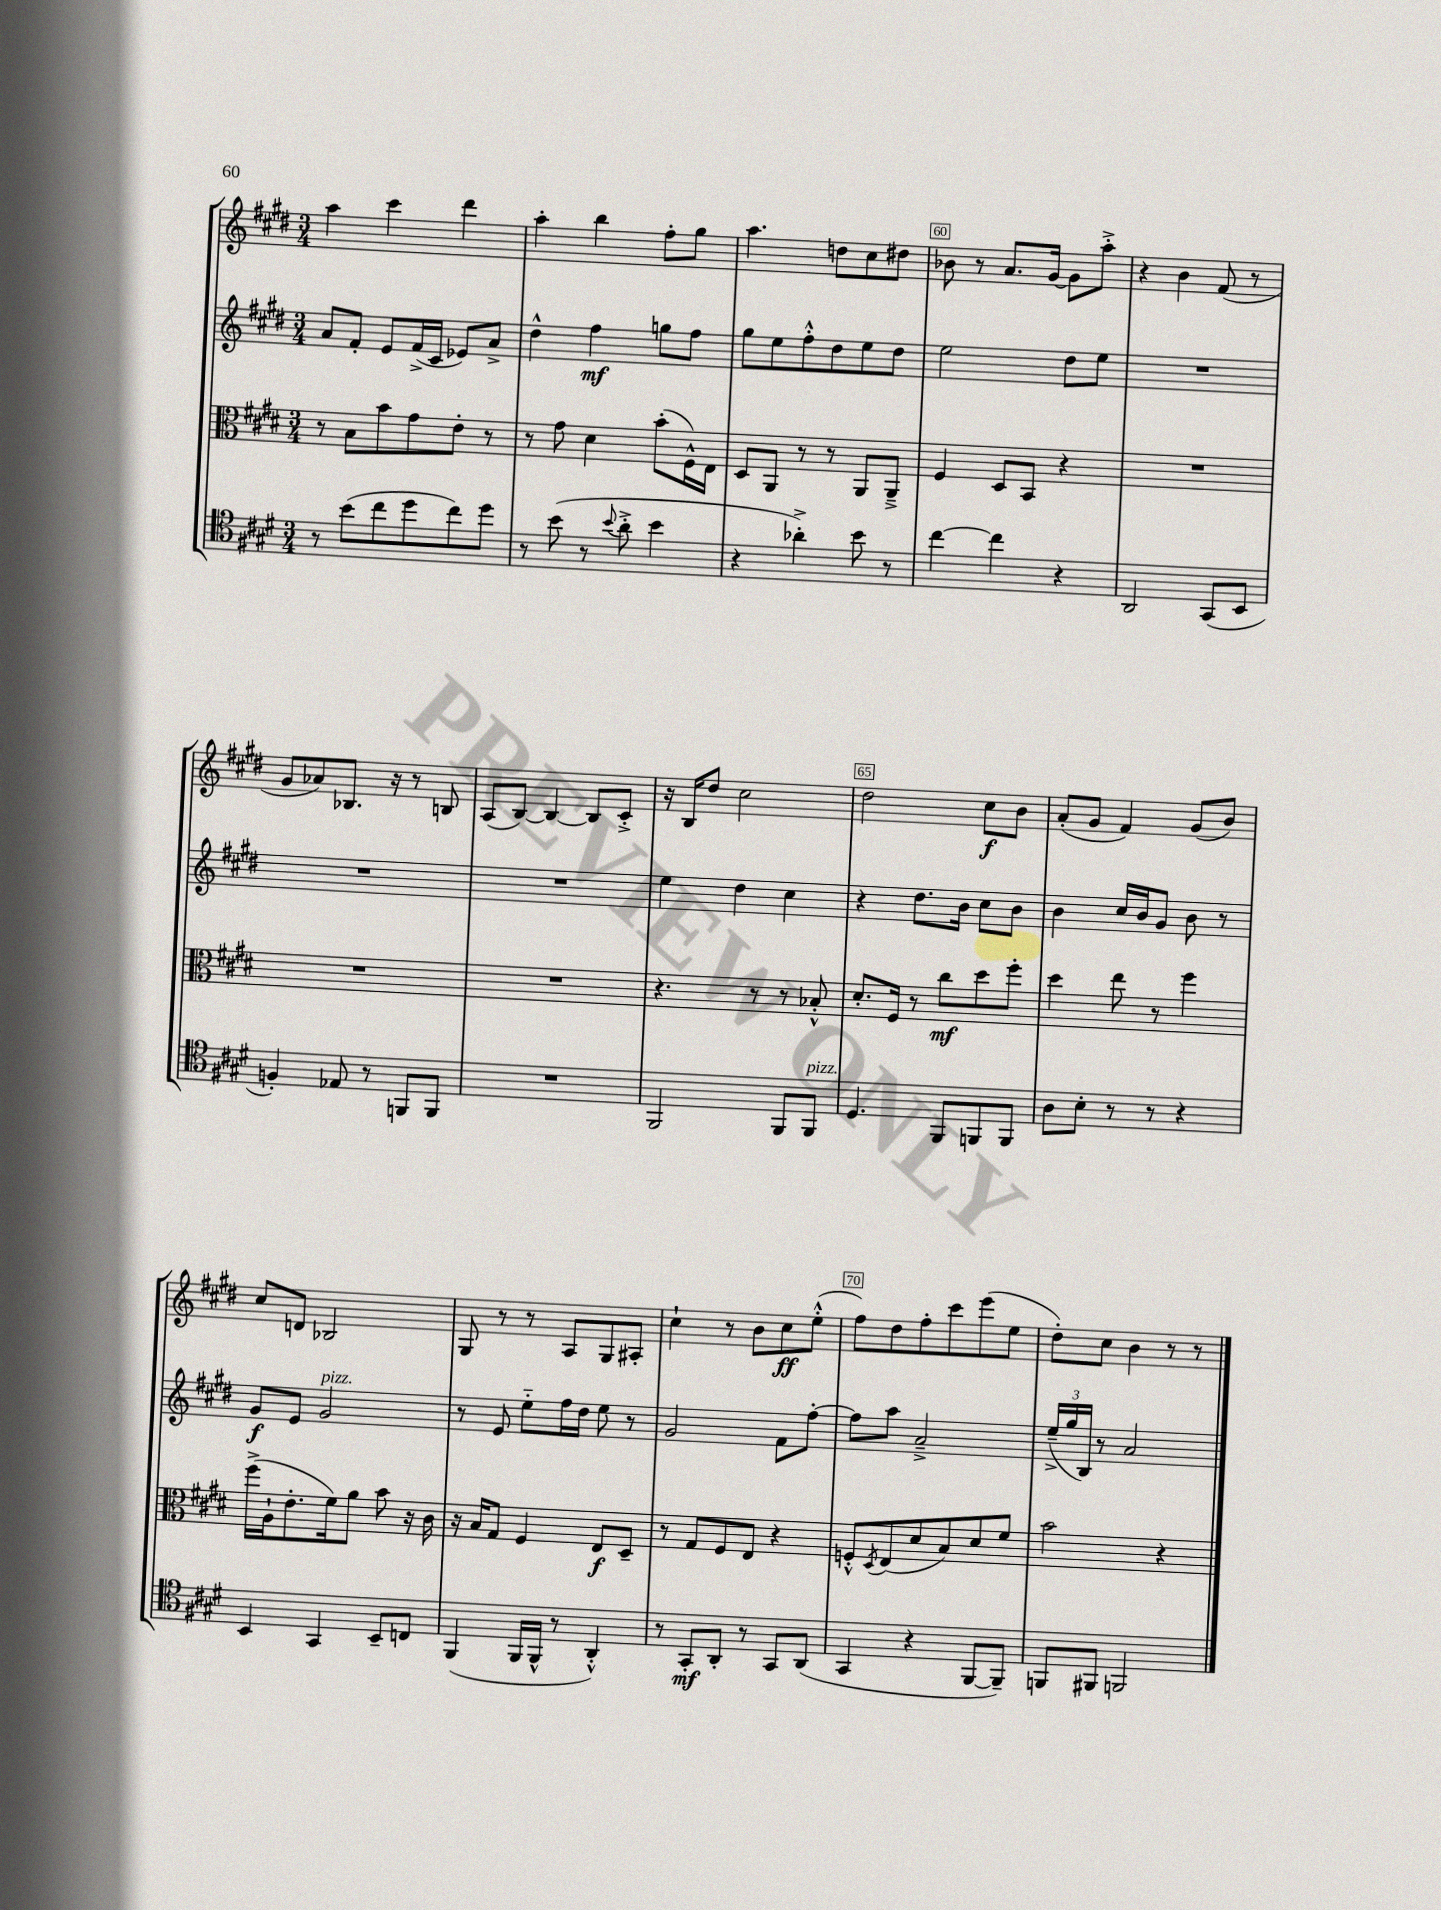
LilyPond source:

<<
\new StaffGroup <<
\new Staff = "s0" {
    \clef treble \key e \major \numericTimeSignature \time 3/4
    a''4 cis'''4 dis'''4 |
    a''4-. b''4 fis''8-. gis''8 |
    a''4. d''8 cis''8 dis''8 |
    bes'8 r8 a'8. gis'16~ gis'8 a''8-.-> |
    r4 b'4 fis'8( r8 |
    gis'8 aes'8) bes8. r16 r8 b8 |
    a8( b8~) b4~ b8 cis'8-.-> |
    r16 b16 dis''8 cis''2 |
    dis''2 cis''8\f b'8 |
    a'8-.( gis'8 fis'4) gis'8( b'8) |
    cis''8 d'8 bes2 |
    gis8 r8 r8 a8 gis8 ais8-. |
    cis''4-! r8 b'8 cis''8\ff e''8-.-^( |
    fis''8) dis''8 fis''8-. cis'''8 e'''8( e''8 |
    dis''8-.) cis''8 b'4 r8 r8 \bar "|." |
}
\new Staff = "s1" {
    \clef treble \key e \major \numericTimeSignature \time 3/4
    a'8 fis'8-. e'8 fis'16->( cis'16 ees'8) a'8-> |
    dis''4-^ fis''4\mf g''8 fis''8 |
    gis''8 e''8 fis''8-.-^ dis''8 e''8 dis''8 |
    e''2 dis''8 e''8 |
    R2. |
    R2. |
    R2. |
    e''4 dis''4 cis''4 |
    r4 dis''8. b'16 cis''8 b'8 |
    b'4 cis''16 b'16 gis'8 b'8 r8 |
    gis'8\f e'8 gis'2^\markup { \italic "pizz." } |
    r8 e'8 e''8-_ fis''16 dis''16 e''8 r8 |
    gis'2 fis'8 fis''8~-. |
    fis''8 a''8 a'2---> |
    \tuplet 3/2 { e''16--->( gis''16 b16) } r8 a'2 \bar "|." |
}
\new Staff = "s2" {
    \clef alto \key e \major \numericTimeSignature \time 3/4
    r8 b8 b'8 gis'8 e'8-. r8 |
    r8 gis'8 dis'4 b'8-.( fis16-^) e16 |
    dis8 a,8 r8 r8 a,8 a,8---> |
    fis4 dis8 b,8 r4 |
    R2. |
    R2. |
    R2. |
    r4. r8 r8 bes8-.-^ |
    dis'8.-. fis16 r8 cis''8\mf dis''8 fis''8-. |
    dis''4 e''8 r8 fis''4 |
    fis''16->( a16-! e'8.-. fis'16) a'8 b'8 r16 cis'16 |
    r16 b16 gis8 fis4 e8\f dis8-- |
    r8 gis8 fis8 e8 r4 |
    f8-.-^ \acciaccatura { dis8 } e8( dis'8 b8) dis'8 fis'8 |
    b'2 r4 \bar "|." |
}
\new Staff = "s3" {
    \clef tenor \key e \major \numericTimeSignature \time 3/4
    r8 b'8( cis''8 dis''8 cis''8) dis''8 |
    r8 b'8( r8 \appoggiatura { b'8 } a'8-.-> b'4 |
    r4 aes'4-.->) b'8 r8 |
    cis''4~ cis''4 r4 |
    a,2 gis,8( b,8 |
    f4-.) ees8 r8 f,8 f,8 |
    R2. |
    fis,2 fis,8 fis,8^\markup { \italic "pizz." } |
    dis4. fis,8 f,8 f,8 |
    a8 b8-. r8 r8 r4 |
    b,4 gis,4 b,8-- c8 |
    fis,4( fis,16 fis,16-^ r8 a,4-.-^) |
    r8 gis,8-.\mf a,8-. r8 gis,8 a,8( |
    gis,4 r4 fis,8~ fis,8--) |
    f,8 fis,8 f,2 \bar "|." |
}
>>
>>
\layout { \context { \Score currentBarNumber = #57 \override BarNumber.break-visibility = ##(#f #t #t) barNumberVisibility = #(every-nth-bar-number-visible 5) \override BarNumber.stencil = #(make-stencil-boxer 0.1 0.3 ly:text-interface::print) } }
